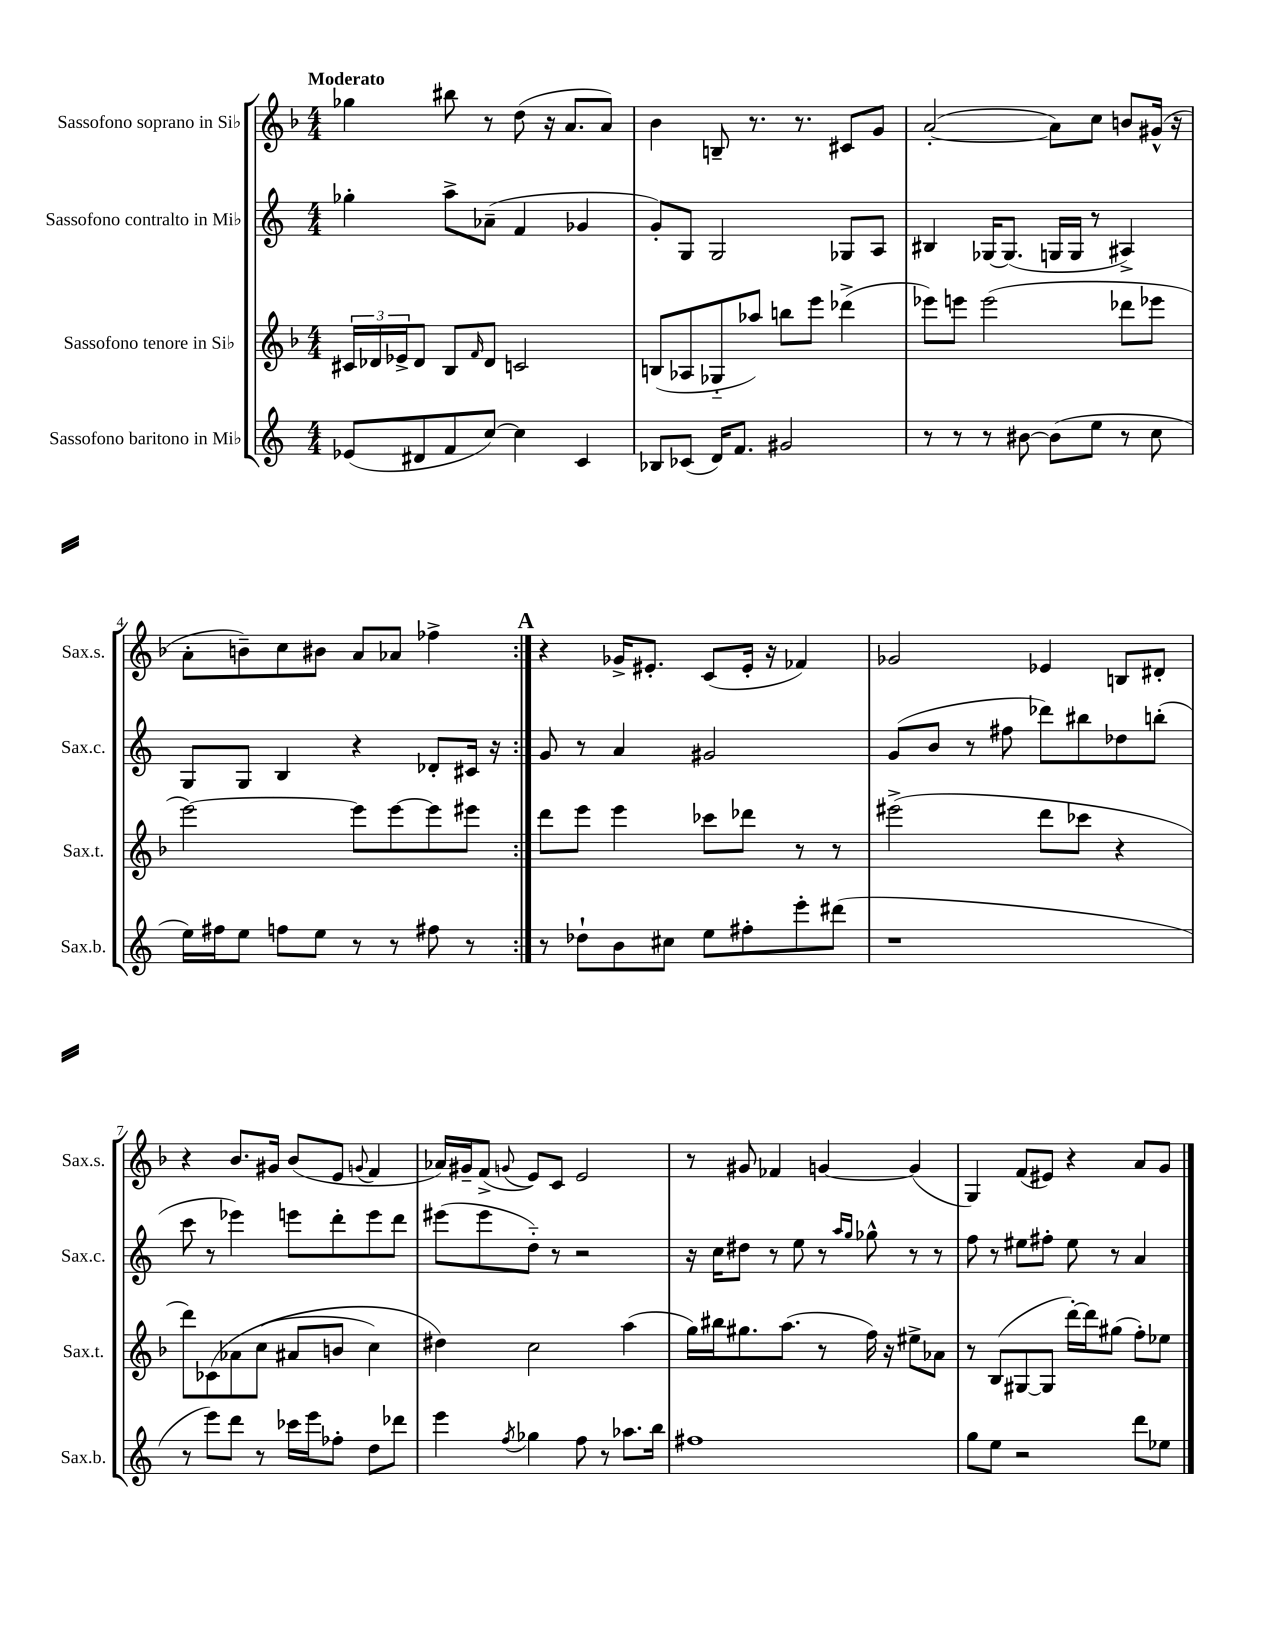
<<
\new StaffGroup <<
\new Staff = "s0" \with { instrumentName = "Sassofono soprano in Sib" shortInstrumentName = "Sax.s." } {
    \clef treble \key f \major \numericTimeSignature \time 4/4 \tempo "Moderato"
    \repeat volta 2 { ges''4 bis''8 r8 d''8( r16 a'8. a'8) |
    bes'4 b8-- r8. r8. cis'8 g'8 |
    a'2~-.( a'8) c''8 b'8 gis'16-^( r16 |
    a'8-. b'8--) c''8 bis'8 a'8 aes'8 fes''4-> | }
    \mark \markup { \bold "A" } r4 ges'16-> eis'8.-. c'8( eis'16-. r16 fes'4) |
    ges'2 ees'4 b8 dis'8-. |
    r4 bes'8. gis'16 bes'8( e'8 \appoggiatura { g'8 } f'4 |
    aes'16) gis'16-- f'8->( \appoggiatura { g'8 } e'8) c'8 e'2 |
    r8 gis'8 fes'4 g'4~ g'4( |
    g4) f'8( eis'8) r4 a'8 g'8 \bar "|." |
}
\new Staff = "s1" \with { instrumentName = "Sassofono contralto in Mib" shortInstrumentName = "Sax.c." } {
    \clef treble \key c \major \numericTimeSignature \time 4/4
    \repeat volta 2 { ges''4-. a''8-> aes'8--( f'4 ges'4 |
    g'8-.) g8 g2 ges8 a8 |
    bis4 ges16~ ges8.( g16 g16 r8 ais4->) |
    g8 g8 b4 r4 des'8-. cis'16 r16 | }
    \mark \markup { \bold "A" } g'8 r8 a'4 gis'2 |
    g'8( b'8 r8 fis''8 des'''8) bis''8 des''8 b''8-.( |
    c'''8 r8 ees'''4) e'''8 d'''8-. e'''8 d'''8 |
    eis'''8( eis'''8 d''8-_) r8 r2 |
    r16 c''16 dis''8 r8 e''8 r8 \grace { a''16 g''16 } ges''8-^ r8 r8 |
    f''8 r8 eis''8 fis''8-. eis''8 r8 a'4 \bar "|." |
}
\new Staff = "s2" \with { instrumentName = "Sassofono tenore in Sib" shortInstrumentName = "Sax.t." } {
    \clef treble \key f \major \numericTimeSignature \time 4/4
    \repeat volta 2 { \tuplet 3/2 { cis'16 des'16 ees'16-> } des'8 bes8 \grace { f'16 } des'8 c'2 |
    b8( aes8 ges8-_ aes''8) b''8 e'''8 des'''4->( |
    ees'''8) e'''8 e'''2( des'''8 ees'''8 |
    e'''2~) e'''8 e'''8~ e'''8 eis'''8 | }
    \mark \markup { \bold "A" } d'''8 e'''8 e'''4 ces'''8 des'''8 r8 r8 |
    eis'''2->( d'''8 ces'''8 r4 |
    d'''8) ces'8\( aes'8 c''8( ais'8 b'8 c''4) |
    dis''4\) c''2 a''4( |
    g''16) bis''16 gis''8. a''8.( r8 f''16) r16 eis''8-> aes'8 |
    r8 bes8( gis8~ gis8 d'''16~-.) d'''16 gis''8( f''8-.) ees''8 \bar "|." |
}
\new Staff = "s3" \with { instrumentName = "Sassofono baritono in Mib" shortInstrumentName = "Sax.b." } {
    \clef treble \key c \major \numericTimeSignature \time 4/4
    \repeat volta 2 { ees'8( dis'8 f'8 c''8~) c''4 c'4 |
    bes8 ces'8( d'16) f'8. gis'2 |
    r8 r8 r8 bis'8~ bis'8( e''8 r8 c''8 |
    e''16) fis''16 e''8 f''8 e''8 r8 r8 fis''8 r8 | }
    \mark \markup { \bold "A" } r8 des''8-! b'8 cis''8 e''8 fis''8-. e'''8-. dis'''8( |
    r1 |
    r8 e'''8) d'''8 r8 ces'''16 e'''16 fes''8-. d''8 des'''8 |
    e'''4 \acciaccatura { f''8 } ges''4 f''8 r8 aes''8. b''16 |
    fis''1 |
    g''8 e''8 r2 d'''8 ees''8 \bar "|." |
}
>>
>>
